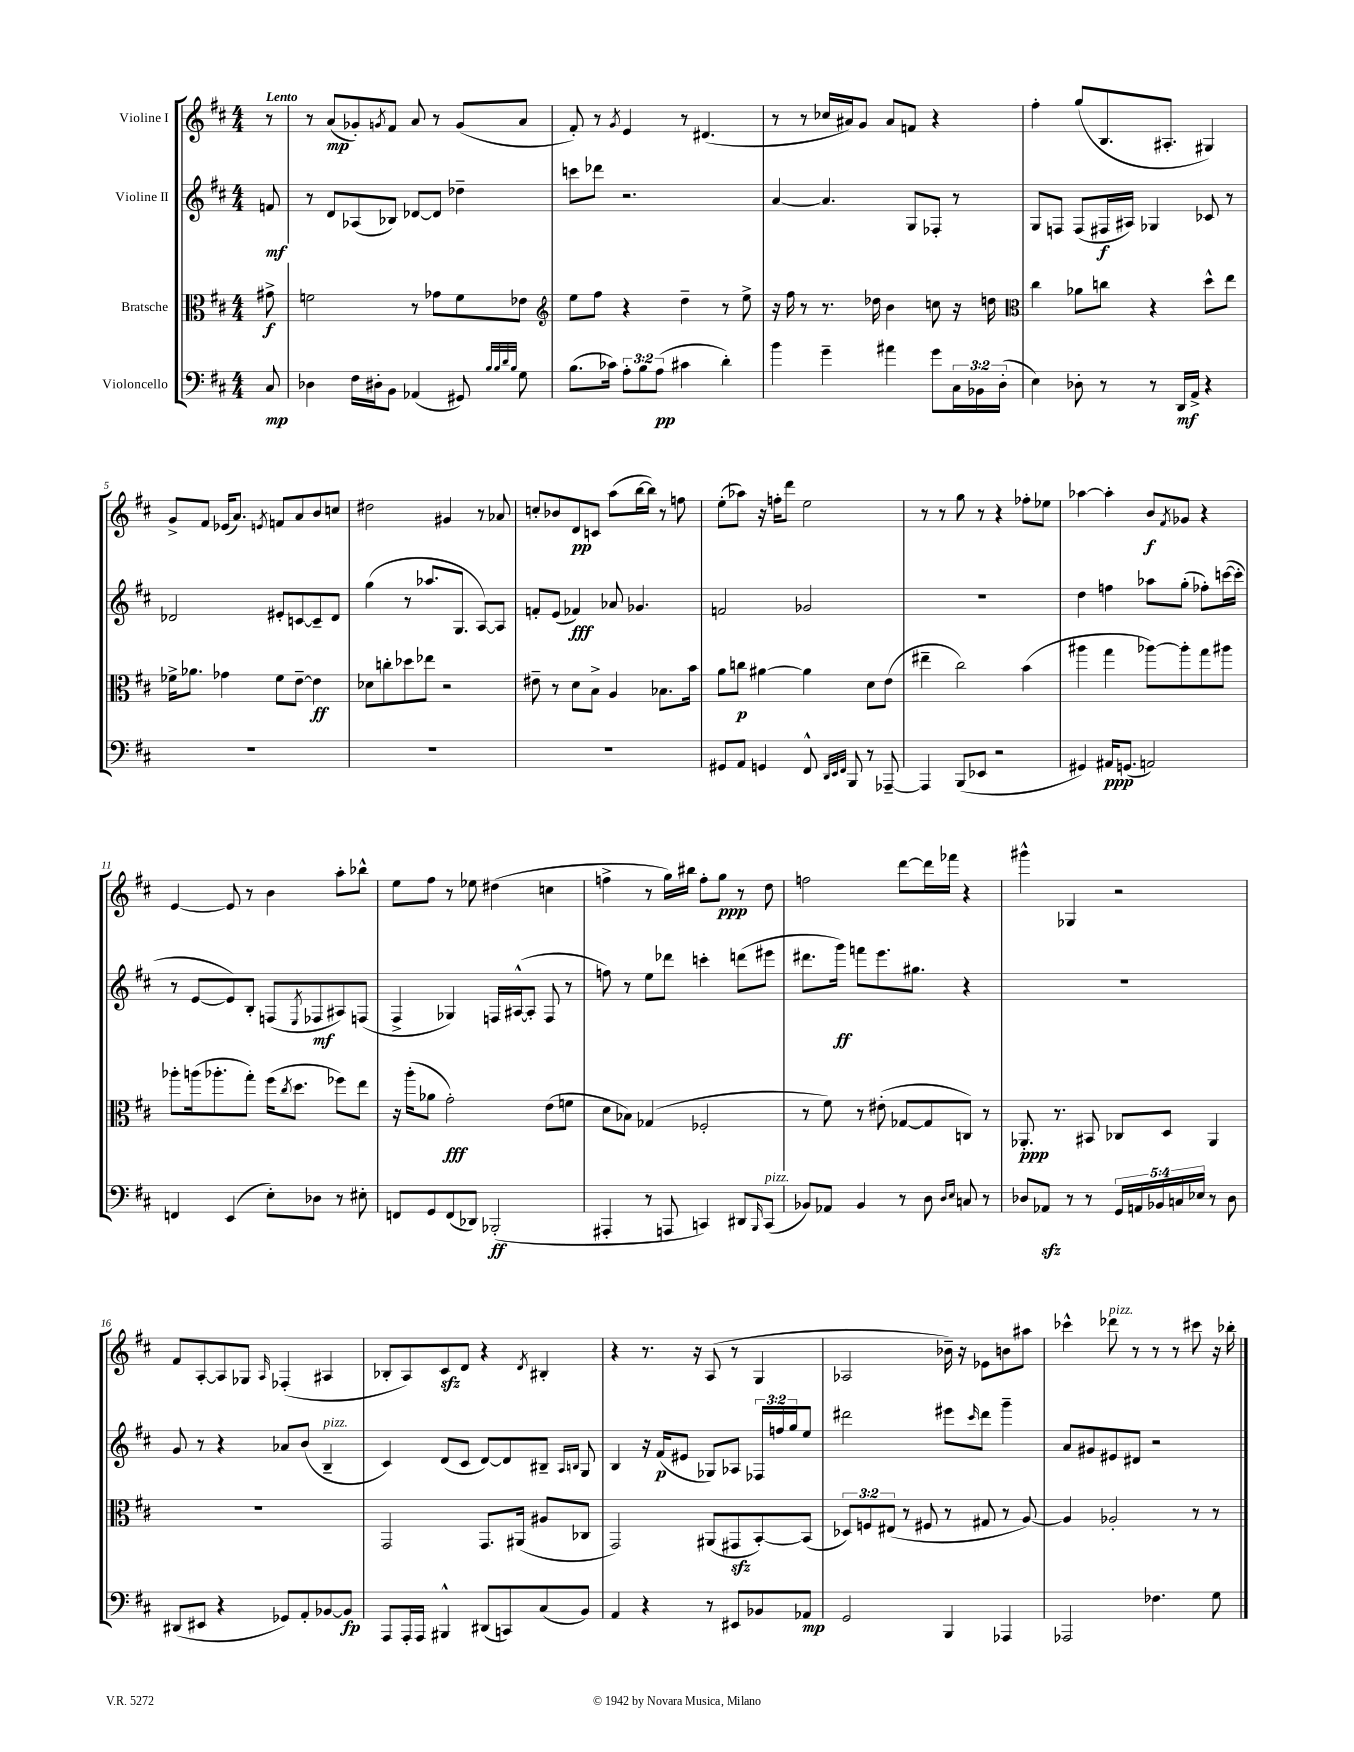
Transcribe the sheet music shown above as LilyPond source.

<<
\new StaffGroup <<
\new Staff = "s0" \with { instrumentName = "Violine I" } {
    \clef treble \key d \major \numericTimeSignature \time 4/4 \partial 8 \tempo "Lento"
    r8 |
    r8 a'8\mp( ges'8-.) \acciaccatura { g'8 } fis'8 a'8 r8 g'8( a'8 |
    fis'8-.) r8 \acciaccatura { g'8 } e'4 r8 dis'4.( |
    r8 r8 ces''16 ais'16) g'8 ais'8 f'8 r4 |
    fis''4-. g''8( b8. ais8.-. gis4) |
    g'8-> fis'8 ees'16( a'8.) \acciaccatura { e'8 } f'8 a'8 b'8 c''8 |
    dis''2 gis'4 r8 aes'8 |
    c''8-. bes'8 d'8\pp c'8 a''8( b''16~ b''16) r8 f''8 |
    e''8-.( aes''8) r16 f''16-. d'''8 e''2 |
    r8 r8 g''8 r8 r4 fes''8-. ees''8 |
    aes''4~ aes''4-. b'8\f \acciaccatura { fis'8 } ges'8 r4 |
    e'4~ e'8 r8 b'4 a''8-. bes''8-^ |
    e''8 fis''8 r8 ees''8 dis''4( c''4 |
    f''4-> r8 g''16) bis''16 f''8-. g''8\ppp r8 d''8 |
    f''2 d'''8~ d'''16 fes'''16 r4 |
    gis'''4-^ ges4 r2 |
    fis'8 a8~-. a8 ges8 \grace { a16 } fes4-.( ais4 |
    bes8-. a8) cis'8\sfz d'8 r4 \acciaccatura { d'8 } bis4-. |
    r4 r8. r16 a8( r8 g4 |
    aes2 bes'16--) r16 ees'8 b'8 ais''8 |
    ces'''4-^ des'''8^\markup { \italic "pizz." } r8 r8 r8 cis'''8 r16 bes''16-. \bar "|." |
}
\new Staff = "s1" \with { instrumentName = "Violine II" } {
    \clef treble \key d \major \numericTimeSignature \time 4/4 \override Staff.TupletNumber.text = #tuplet-number::calc-fraction-text \partial 8
    f'8\mf |
    r8 d'8 aes8( bes8) des'8~ des'8 des''4-- |
    c'''8 des'''8 r2. |
    a'4~ a'4. g8 fes8-. r8 |
    g8 f8 f8( fis16\f ais16) ges4 ces'8 r8 |
    des'2 eis'8-. c'8~ c'8-- des'8 |
    g''4( r8 aes''8. g8. a8~) a8 |
    f'8-. e'8( fes'4\fff) aes'8 ges'4. |
    f'2 ges'2 |
    R1 |
    d''4 f''4 aes''8 g''8-.( fes''8-.) c'''16~( c'''16-. |
    r8 e'8~ e'8) b8-. f8( \acciaccatura { e8 } fes8\mf ais8) f8( |
    fis4-> ges4) f16 ais16~-^( ais8-. f8 r8 |
    f''8) r8 e''8 des'''8 c'''4-. d'''8( eis'''8 |
    dis'''8. g'''16\ff) f'''8 e'''8. gis''8. r4 |
    R1 |
    g'8 r8 r4 aes'8 b'8( b4--^\markup { \italic "pizz." } |
    cis'4) d'8( cis'8 d'8~) d'8 bis8-- \grace { a16 b16 } g8 |
    b4 r16 fis'16\p( eis'8 ges8) aes8 \tuplet 3/2 { fes16 f''16 g''16 } e''8 |
    dis'''2 eis'''8 \grace { cis'''16 } dis'''8 g'''4-- |
    a'8 gis'8 eis'8 dis'8 r2 \bar "|." |
}
\new Staff = "s2" \with { instrumentName = "Bratsche" } {
    \clef alto \key d \major \numericTimeSignature \time 4/4 \override Staff.TupletNumber.text = #tuplet-number::calc-fraction-text \partial 8
    gis'8->\f |
    f'2 r8 ges'8 f'8 ees'8 |
    \clef treble e''8 fis''8 r4 d''4-- r8 e''8-> |
    r16 fis''16 r8 r8. des''16 b'4 c''8 r16 d''16 |
    \clef alto cis''4 aes'8 c''8 r4 d''8-^ e''8 |
    fes'16-> aes'8. ges'4 fes'8 e'8~-- e'4\ff |
    des'8 c''8-. des''8 ees''8 r2 |
    eis'8-- r8 d'8 b8-> a4 bes8. b'16 |
    a'8 c''8\p ais'4~ ais'4 d'8 e'8( |
    eis''4-- cis''2) b'4( |
    ais''4 g''4 aes''8~) aes''8-. g''8 ais''8 |
    aes''8-. a''16( aes''8.-. g''8-.) fis''16( \acciaccatura { cis''8 } d''8. fes''8) e''8 |
    r16 a''16-.( aes'8 g'2-.\fff) e'8( f'8 |
    d'8 bes8) ges4( fes2-. |
    r8 fis'8) r8 eis'8-.( ges8~ ges8 c8) r8 |
    aes,8.-.\ppp r8. bis,8 ces8 d8 aes,4 |
    R1 |
    g,2 g,8. ais,16( ais8 ces8 |
    g,2) ais,8( gis,8\sfz b,8~-.) b,8( |
    \tuplet 3/2 { des8) f8 eis8( } r8 fis8 r8 gis8 r8 a8~) |
    a4 aes2-. r8 r8 \bar "|." |
}
\new Staff = "s3" \with { instrumentName = "Violoncello" } {
    \clef bass \key d \major \numericTimeSignature \time 4/4 \override Staff.TupletNumber.text = #tuplet-number::calc-fraction-text \partial 8
    cis8\mp |
    des4 fis16 dis16-. b,8 aes,4( gis,8) \grace { b32 b32 d'32 b32 } g8 |
    b8.( ces'16) \tuplet 3/2 { a8-. b8 a8\pp( } cis'4 d'4-.) |
    b'4 g'4-- ais'4 g'8 \tuplet 3/2 { cis16 bes,16 d16-.( } |
    e4) des8-. r8 r8 d,16\mf a,16-> r4 |
    R1 |
    R1 |
    R1 |
    gis,8 a,8 g,4 fis,8-^ \grace { d,32 e,32 fis,32 } b,,8 r8 aes,,8~-- |
    aes,,4 b,,8( ees,8 r2 |
    gis,4) ais,16\ppp g,8.( a,2) |
    f,4 e,4( e8-.) des8 r8 eis8-. |
    f,8 g,8 f,8( des,8) bes,,2-.\ff( |
    ais,,4-. r8 a,,8 c,4) dis,8 \grace { b,,16 } c,8^\markup { \italic "pizz." }( |
    bes,8) aes,8 bes,4 r8 d8 \grace { d16 e16 } c8 r8 |
    des8 aes,8\sfz r8 r8 \tuplet 5/4 { g,16 a,16 bes,16 c16 ees16 } r8 des8 |
    dis,8( eis,8 r4 ges,8) a,8-. bes,8~ bes,8\fp |
    a,,8 a,,16-. a,,16 bis,,4-^ dis,8( c,8) cis8( b,8) |
    a,4 r4 r8 eis,8 bes,8 aes,8\mp |
    g,2 b,,4 aes,,4 |
    aes,,2 fes4. g8 \bar "|." |
}
>>
>>
